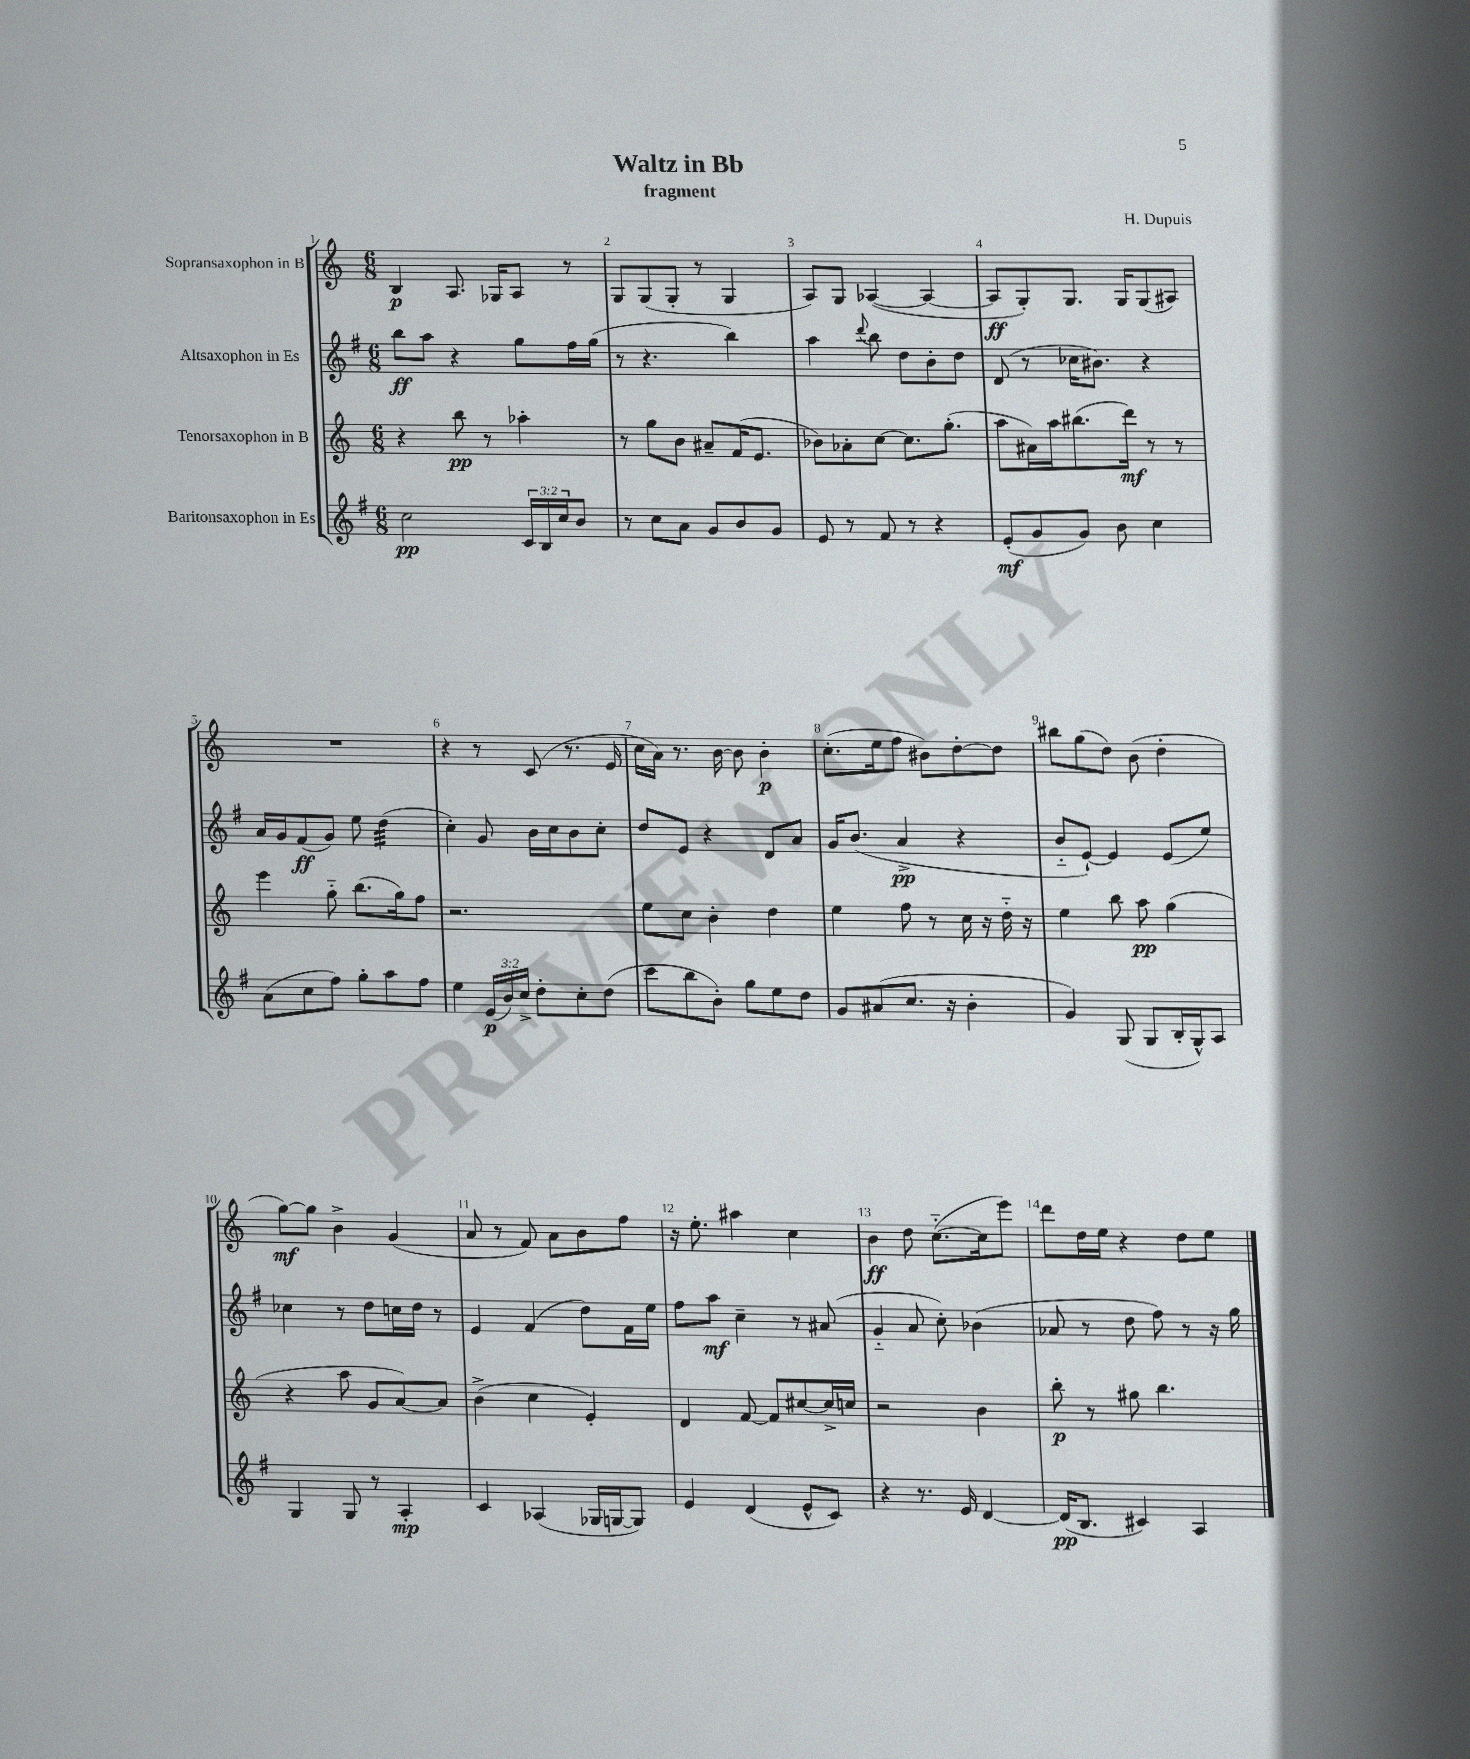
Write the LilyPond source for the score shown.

\header { title = "Waltz in Bb" composer = "H. Dupuis" subtitle = "fragment" }
<<
\new StaffGroup <<
\new Staff = "s0" \with { instrumentName = "Sopransaxophon in B" } {
    \clef treble \key c \major \numericTimeSignature \time 6/8
    b4\p a8. ges16 a8 r8 |
    g8 g8( g8-. r8 g4 |
    a8) g8 aes4~( aes4~ |
    aes8\ff g8-.) g8. g16 g8( ais8) |
    R2. |
    r4 r8 c'8( r8. e'16 |
    c''16 a'16) r8. b'16~ b'8 b'4-.\p |
    c''8.-.( e''16 f''8 bis'8) d''8~-. d''8 |
    bis''8 g''8( d''8) b'8( d''4-. |
    g''8~\mf) g''8 b'4-> g'4( |
    a'8 r8 f'8) a'8 b'8 f''8 |
    r16 e''8.-. ais''4 c''4 |
    b'4\ff d''8 c''8.~-_( c''16 e'''8) |
    d'''8 d''16 e''16 r4 d''8 e''8 \bar "|." |
}
\new Staff = "s1" \with { instrumentName = "Altsaxophon in Es" } {
    \clef treble \key g \major \numericTimeSignature \time 6/8
    b''8\ff a''8 r4 g''8 fis''16 g''16( |
    r8 r4. b''4) |
    a''4 \appoggiatura { d'''8 } b''8 d''8 b'8-. d''8 |
    d'8( r8 ces''16 bis'8.) r4 |
    a'16 g'16 fis'8\ff( g'8) e''8 d''4:32( |
    c''4-.) g'8 b'16 c''16 b'8 c''8-. |
    d''8 e'8 r4 d'8 a'8 |
    g'16 b'8.( a'4->\pp r4 |
    b'8-_ e'8~-!) e'4 e'8( e''8) |
    ces''4 r8 d''8 c''16 d''16 r8 |
    e'4 fis'4( d''8) fis'16 e''16 |
    fis''8 a''8\mf c''4-- r8 ais'8( |
    g'4-_ a'8 c''8-.) bes'4( |
    aes'8 r8 d''8 fis''8) r8 r16 g''16 \bar "|." |
}
\new Staff = "s2" \with { instrumentName = "Tenorsaxophon in B" } {
    \clef treble \key c \major \numericTimeSignature \time 6/8
    r4 b''8\pp r8 aes''4-. |
    r8 g''8 b'8 ais'8-- f'16( e'8. |
    bes'8) aes'8-. c''8~ c''8. g''8.-.( |
    a''8 ais'16) a''16 bis''8.( d'''16\mf) r8 r8 |
    e'''4 g''8-_ b''8.( g''16) f''8 |
    r2. |
    e''8 c''8 b'4-. d''4 |
    e''4 f''8 r8 c''16 r16 d''16-_ r16 |
    e''4 b''8 a''8\pp g''4( |
    r4 a''8 g'8 a'8~) a'8 |
    b'4->( c''4 e'4-.) |
    d'4 f'8~ f'8 cis''8~ cis''16-> c''16 |
    r2 b'4 |
    b''8-.\p r8 gis''8 b''4. \bar "|." |
}
\new Staff = "s3" \with { instrumentName = "Baritonsaxophon in Es" } {
    \clef treble \key g \major \numericTimeSignature \time 6/8 \override Staff.TupletNumber.text = #tuplet-number::calc-fraction-text
    c''2\pp \tuplet 3/2 { c'16 b16 c''16 } b'8 |
    r8 c''8 a'8 g'8 b'8 g'8 |
    e'8 r8 fis'8 r8 r4 |
    e'8-.\mf( g'8 g'8) b'8 c''4 |
    a'8( c''8 fis''8) g''8-. a''8 fis''8 |
    e''4 \tuplet 3/2 { e'16\p( b'16) c''16-> } d''8-. c''8-. d''8( |
    c'''8 b''8 b'8-.) g''8 e''8 d''8 |
    g'8 ais'8( c''8. r16 b'4-. |
    g'4) g8( g8 b16-. g16-^) a8 |
    g4 g8 r8 a4-.\mp |
    c'4 aes4( ges16 g16~ g8) |
    e'4 d'4( e'8-^ c'8) |
    r4 r8. e'16 d'4~ |
    d'16\pp( b8. cis'4) a4 \bar "|." |
}
>>
>>
\layout { \context { \Score \override BarNumber.break-visibility = ##(#f #t #t) barNumberVisibility = #all-bar-numbers-visible } }
